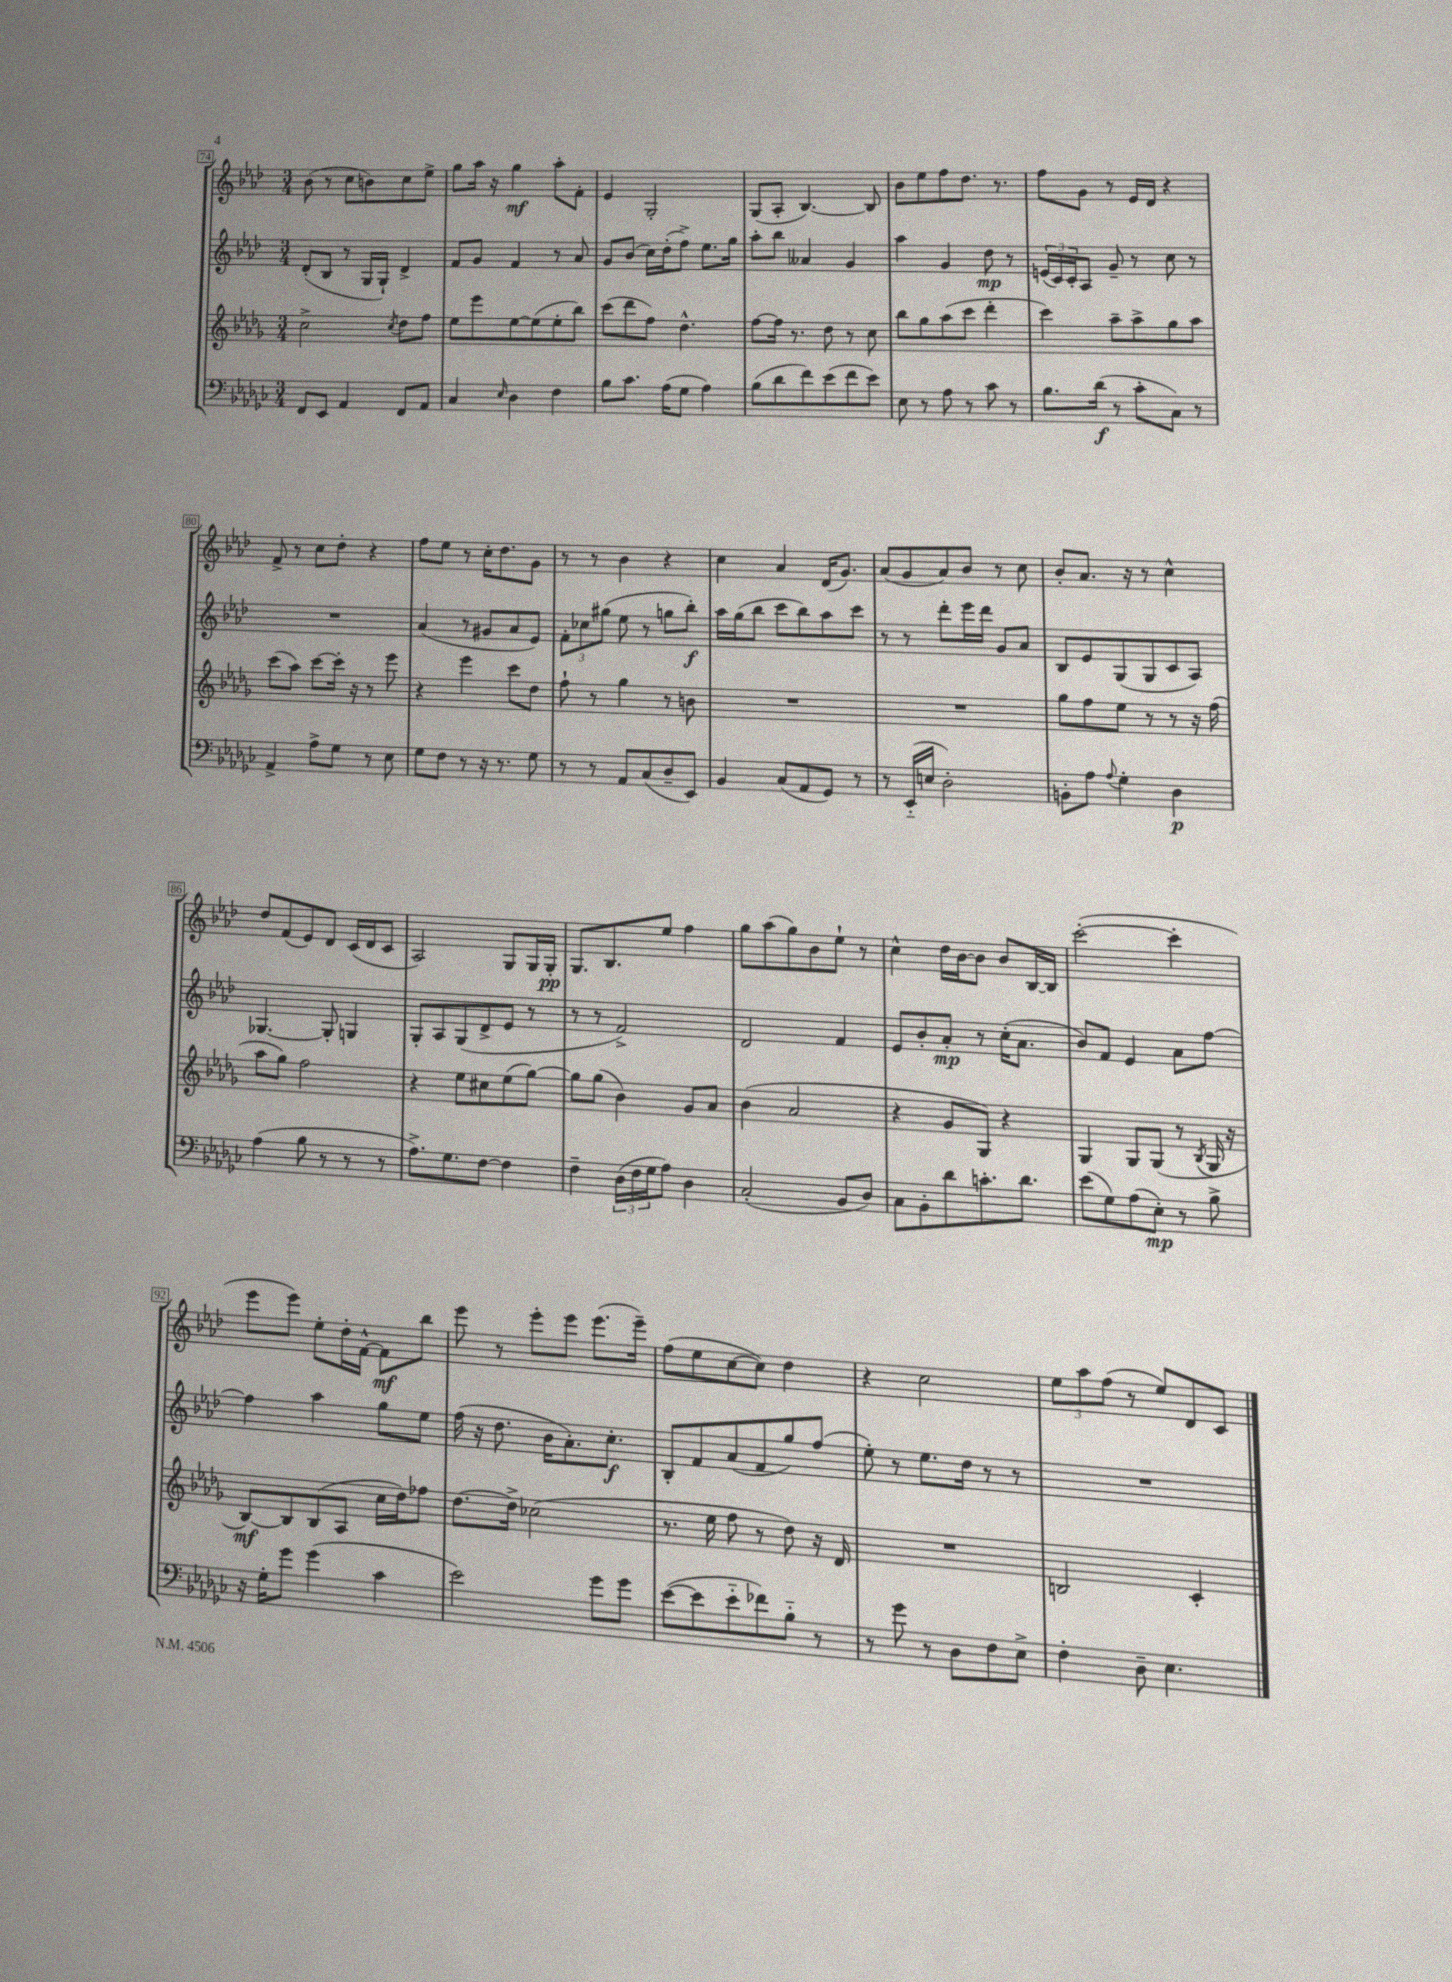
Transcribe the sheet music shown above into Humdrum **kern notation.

**kern	**kern	**kern	**kern
*staff4	*staff3	*staff2	*staff1
*clefF4	*clefG2	*clefG2	*clefG2
*k[b-e-a-d-g-c-]	*k[b-e-a-d-g-]	*k[b-e-a-d-]	*k[b-e-a-d-]
*M3/4	*M3/4	*M3/4	*M3/4
8FF/L	2cc^\	(8d-'/L	(8b-\
8EE-/J	.	8B-/J	8r
4AA-/	.	8r	8cc\L
.	.	16G/LL	8b\)
.	.	16G`/JJ)	.
.	8qcc/	.	.
8FF/L	8dd-\L	4d-^/	8cc\
8AA-/J	8ff\J	.	8ee-^\J
=	=	=	=
4C-/	8ee-\L	8f/L	8gg\L
.	8eee-\	8g/J	16aa-\Jk
.	.	.	16r
16qqE-/	.	.	.
4D-\	[8ee-\	4f/	4gg\
.	(8ee-\]	.	.
4F\	8ee-'\	8r	8aa-'\L
.	8bb-\J)	8a-/	8f'\J
=	=	=	=
8B-\L	(8ccc\L	8g/L	4e-/
8.c-\J	8ddd-\	(8b-/J	.
.	8ff\J)	16cc\LL)	2G'/
(16A-\LK	.	(16dd-'\J	.
8G-\J	4.dd-^^\	8ff^\J)	.
4A-\)	.	8.ee-\L	.
.	.	16gg\Jk	.
=	=	=	=
(8B-\L	[8ff\L	8aa-'\L	(8G/L
8d-\	16ff\]Jk	8bb-\J	8A-'/J
.	8.r	.	.
8f\)	.	4a--/	[4.B-/)
(8e-\	8dd-\	.	.
8f\	8r	4g/	.
8e-\J)	8cc\	.	8B-/]
=	=	=	=
8E-\	8bb-\L	4aa-\	8b-\L
8r	8gg-\	.	8ee-\
8A-\	(8aa-\	4g/	8ff\
8r	8ccc\J	.	8.dd-\J
8c-\	4ddd-'\	8dd-\	.
.	.	.	8.r
8r	.	8r	.
=	=	=	=
8.B-\L	4ccc\)	(24e/LL	8ff\L
.	.	24c/)	.
.	.	24c'/J	.
.	.	8A-/J	8g\J
(16d-\Jk	.	.	.
8r	8aa-~\L	8g~/	8r
8c-'\L	8aa-^\	8r	16e-/LL
.	.	.	16d-/JJ
8C-\J)	8gg-\	8cc\	4r
8r	8aa-\J	8r	.
=	=	=	=
4AA-^/	(8ccc\L	2.r	8f^/
.	8aa-\J)	.	8r
8A-^\L	[8ccc\L	.	8cc\L
8G-\J	16ccc'\]Jk	.	8dd-'\J
.	16r	.	.
8r	8r	.	4r
8E-\	8eee-\	.	.
=	=	=	=
8G-\L	4r	(4a-/	8ff\L
8F\J	.	.	8ee-\J
8r	4eee-\	8r	8r
16r	.	8g#/L	16cc'\LK
8.r	.	.	8.dd-\
.	8ccc\L	8a-/	.
8G-\	8dd-\J	8e-/J)	8g\J
=	=	=	=
8r	8ff`\	12f'\L	8r
.	.	12cc-\	.
8r	8r	.	8r
.	.	(12gg#\J	.
8AA-/L	4gg-\	8ee-\	4b-\
(8C-/	.	8r	.
8D-~/	8r	8gg\L	4r
8EE-/J)	8b\	8bb-'\J)	.
=	=	=	=
4BB-/	2.r	16aa-\LL	4cc\
.	.	(16gg\J	.
.	.	8bb-\J	.
(8C-/L	.	8ccc\L	4a-/
8AA-/	.	8bb-\)	.
8GG-/J)	.	8aa-\	(16d-/LK
.	.	.	8.g/J)
8r	.	8ccc\J	.
=	=	=	=
8r	2.r	8r	(8a-/L
(16EE-'~/LL	.	8r	8g/
16E/JJ	.	.	.
2D-'\)	.	8ddd-'\L	8a-/)
.	.	16eee-\L	8b-/J
.	.	16ddd-\JJ	.
.	.	8g/L	8r
.	.	8a-/J	8cc\
=	=	=	=
8BB'\L	8gg-\L	8B-/L	8b-'/L
8A-\J	8ff\	8e-/	8.a-/J
8qqA-/	.	.	.
4G-'\	8ee-\J	(8G/	.
.	.	.	16r
.	8r	8G/	8r
4D-\	8r	8c/	4cc^^\
.	16r	8A-/J)	.
.	(16ff\	.	.
=	=	=	=
(4A-\	8aa-\L	[4.G-/	8dd-/L
.	8gg-\J)	.	(8f/
8B-\	2ff\	.	8e-/)
8r	.	8G-'/]	8d-/J
8r	.	4G/	(16c/LL
.	.	.	16d-/J
8r	.	.	8c/J
=	=	=	=
8.A-^\L)	4r	8G'/L	2A-/)
.	.	8A-/	.
8.G-\	.	.	.
.	8ee-\L	(8G/	.
[8F\J	8cc#\	8d-^/	.
4F\]	(8ee-\	8e-/J	8G/L
.	[8gg-\J)	8r	16G/L
.	.	.	16G'/JJ
=	=	=	=
4F~\	8gg-\]L	8r	8.G/L
.	(8gg-\J	8r	.
.	.	.	8.B-/
(24D-\LL	4b-\)	2f^/)	.
24F\	.	.	.
24G-\J	.	.	.
8A-\J)	.	.	8ee-/J
4D-\	8g-/L	.	4ff\
.	8a-/J	.	.
=	=	=	=
(2C-'/	(4b-\	2d-/	8gg\L
.	.	.	(8aa-\
.	2a-/	.	8gg\)
.	.	.	8b-\
8BB-/L	.	4f/	8ee-`\J
8D-/J)	.	.	8r
=	=	=	=
8C-\L	4r	8e-/L	4cc^^\
8BB-'\	.	8b-'/	.
8d-\	8g-/L	8a-'/J	16dd-\LL
.	.	.	[16b-\J
8.c'\	8G-/J)	8r	8b-\]J
.	4r	(16cc'\LK	8b-/L
8.d-\J	.	8.a-\J	.
.	.	.	[16B-/L
.	.	.	16B-/]JJ
=	=	=	=
(8e-\L	4G-/	8b-/L)	([2ccc'\
8G-\)	.	8f/J	.
(8A-\	8G-/L	4e-/	.
8E-'\J)	(8G-/J	.	.
8r	8r	8a-\L	4ccc'\]
.	8qB-/	.	.
8B-^\	16G-/	[8ff\J	.
.	16r	.	.
=	=	=	=
16r	[8B-/L)	4ff\]	8eee-\L
16G-'\LK	.	.	.
8g-\J	8B-/]	.	8eee-\J)
(4g-\	(8B-/	4aa-\	8ee-'\L
.	8A-/J	.	16dd-'\L
.	.	.	[16f^^\JJ
4c-\	16cc\LL	8gg\L	8f\]L
.	16dd-\J)	.	.
.	8ff-\J	8ee-\J	8bb-\J
=	=	=	=
2e-\)	[8.dd-\L	(16ff\	8eee-\
.	.	16r	.
.	.	8.dd-\	8r
.	16dd-^\]Jk	.	.
.	(2cc-\	.	8eee-'\L
.	.	16b-\LK	.
.	.	8.a-'\)	8eee-\J
8g-\L	.	.	(8.eee-\L
.	.	8.cc'\J	.
8g-\J	.	.	.
.	.	.	16eee-~\Jk)
=	=	=	=
([8e-\L	8.r	8B-'/L	(8ff\L
8e-\]	.	8f/	8ee-\
.	16ee-\	.	.
8e-'~\	8ff\	(8a-/	[8cc\
8f-\)	8r	8f/	8cc\]J)
8B-'~\J	8dd-\)	8gg/)	4dd-\
8r	16r	(8ff/J	.
.	16d-/	.	.
=	=	=	=
8r	2.r	8ee-'\)	4r
8g-\	.	8r	.
8r	.	8.ee-\L	2cc\
8D-\L	.	.	.
.	.	16dd-\Jk	.
8F\	.	8r	.
8E-^\J	.	8r	.
=	=	=	=
4F'\	2B/	2.r	12ee-\L
.	.	.	12aa-\
.	.	.	(12ff\J
8D-~\	.	.	8r
4.E-\	.	.	8ee-/L)
.	4c'/	.	8d-/
.	.	.	8c/J
==	==	==	==
*-	*-	*-	*-
